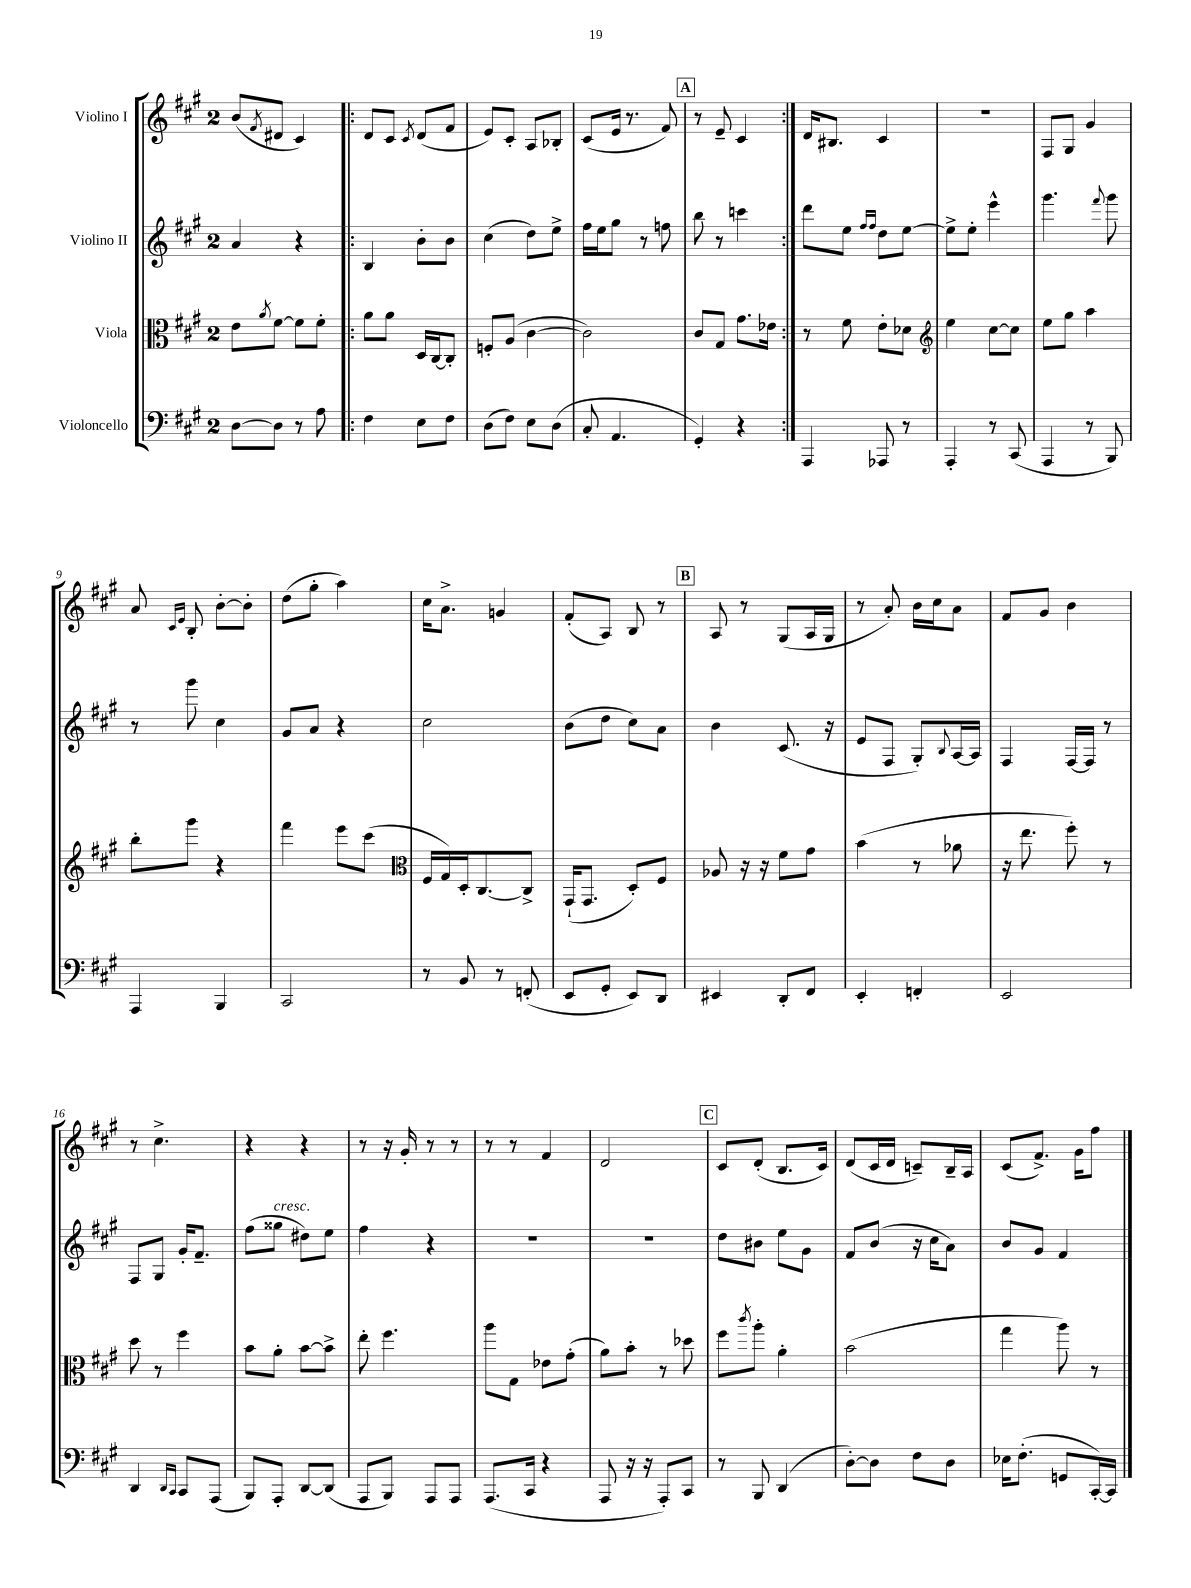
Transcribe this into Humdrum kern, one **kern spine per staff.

**kern	**kern	**kern	**kern
*staff4	*staff3	*staff2	*staff1
*clefF4	*clefC3	*clefG2	*clefG2
*k[f#c#g#]	*k[f#c#g#]	*k[f#c#g#]	*k[f#c#g#]
*M2/4	*M2/4	*M2/4	*M2/4
[8D\L	8e\L	4a/	(8b/L
.	8qa/	.	8qf#/
8D\]J	[8f#\J	.	8d#/J
8r	8f#\]L	4r	4c#/)
8A\	8f#'\J	.	.
=!|:	=!|:	=!|:	=!|:
4F#\	8a\L	4B/	8d/L
.	8a\J	.	8c#/J
.	.	.	8qc#/
8E\L	16D/LL	8b'\L	(8d/L
.	[16C#/J	.	.
8F#\J	8C#'/]J	8b\J	8f#/J
=	=	=	=
(8D\L	8F'/L	(4cc#\	8e/L)
8F#\J)	(8A/J	.	8c#'/J
8E\L	[4c#\	8dd\L)	8A/L
(8D\J	.	8ee^\J	8B-'/J
=	=	=	=
8C#'/	2c#\])	16ff#\LL	(8c#/L
.	.	16ee\J	.
4.AA/	.	8gg#\J	16e/Jk
.	.	.	8.r
.	.	8r	.
.	.	8ff\	8f#/)
=	=	=	=
4GG#'/)	8c#/L	8bb\	8r
.	8G#/J	8r	8e~/
4r	8.g#\L	4ccc\	4c#/
.	16e-\Jk	.	.
=:|!	=:|!	=:|!	=:|!
4AAA/	8r	8ddd\L	16d/LK
.	.	.	8.B#/J
.	8f#\	8ee\J	.
.	.	16qqff#/LL	.
.	.	16qqff#/JJ	.
8AAA-/	8e'\L	8dd\L	4c#/
8r	8d-\J	[8ee\J	.
=	=	=	=
*	*clefG2	*	*
4AAA'/	4ee\	8ee^\]L	2r
.	.	8ee'\J	.
8r	[8cc#\L	4eee^^\	.
(8CC#/	8cc#\]J	.	.
=	=	=	=
4AAA/	8ee\L	4.ggg#\	8F#/L
.	8gg#\J	.	8G#/J
8r	4aa\	.	4g#/
.	.	8qqfff#/	.
8BBB/)	.	8ggg#\	.
=	=	=	=
4AAA/	8bb'\L	8r	8a/
.	.	.	16qqc#/LL
.	.	.	16qqe/JJ
.	8ggg#\J	8ggg#\	8B'/
4BBB/	4r	4cc#\	[8b'\L
.	.	.	8b'\]J
=	=	=	=
2CC#/	4fff#\	8g#/L	(8dd\L
.	.	8a/J	8gg#'\J
.	8eee\L	4r	4aa\)
.	(8ccc#\J	.	.
=	=	=	=
*	*clefC3	*	*
8r	16F#/LL	2cc#\	16cc#\LK
.	16G#/)	.	8.a^\J
8BB/	16D'/J	.	.
.	[8.C#/	.	.
8r	.	.	4g/
(8FF'/	8C#^/]J	.	.
=	=	=	=
8EE/L	(16GG#`/LK	(8b\L	(8f#'/L
.	8.GG#/J	.	.
8GG#'/J	.	8dd\J	8A/J)
8EE/L)	8D'/L)	8cc#\L)	8B/
8DD/J	8F#/J	8a\J	8r
=	=	=	=
4EE#/	8A-/	4b\	8A/
.	16r	.	8r
.	16r	.	.
8DD'/L	8f#\L	(8.c#/	(8G#/L
8FF#/J	8g#\J	.	16A/L
.	.	16r	16G#/JJ
=	=	=	=
4EE'/	(4b\	8e/L	8r
.	.	8F#/J	8a'/)
4FF'/	8r	8G#'/L)	16b\LL
.	.	.	16cc#\J
.	.	8qqB/	.
.	8a-\	[16A/L	8a\J
.	.	16A/]JJ	.
=	=	=	=
2EE/	16r	4F#/	8f#/L
.	8.ee\	.	.
.	.	.	8g#/J
.	8ff#'\)	[16F#/LL	4b\
.	.	16F#/]JJ	.
.	8r	8r	.
=	=	=	=
4DD/	8dd\	8F#/L	8r
.	8r	8G#/J	4.cc#^\
16qqDD/LL	.	.	.
16qqCC#/JJ	.	.	.
8CC#/L	4ff#\	16g#'/LK	.
.	.	8.f#~/J	.
(8AAA/J	.	.	.
=	=	=	=
8BBB/L)	8b\L	(8ff#\L	4r
8AAA'/J	8a'\J	8gg##\J	.
[8DD/L	[8b\L	8dd#\L)	4r
(8DD/]J	8b^\]J	8ee\J	.
=	=	=	=
8AAA/L	8ee'\	4ff#\	8r
8BBB/J)	4.ff#\	.	16r
.	.	.	16g#'/
8AAA/L	.	4r	8r
8AAA/J	.	.	8r
=	=	=	=
(8.AAA/L	8aa\L	2r	8r
.	8G#\J	.	8r
16CC#/Jk	.	.	.
4r	8e-\L	.	4f#/
.	(8g#'\J	.	.
=	=	=	=
8AAA/	8a\L)	2r	2d/
16r	8b'\J	.	.
16r	.	.	.
8AAA'/L)	8r	.	.
8CC#/J	8dd-\	.	.
=	=	=	=
8r	8ff#\L	8dd\L	8c#/L
.	8qccc#/	.	.
8BBB/	8aa'\J	8b#\J	(8d'/J
(4DD/	4a'\	8ee\L	8.B/L
.	.	8g#\J	.
.	.	.	16c#/Jk)
=	=	=	=
[8D'\L)	(2b\	8f#/L	(8d/L
8D\]J	.	(8b/J	16c#/L
.	.	.	16d/JJ
8F#\L	.	16r	8c~/L)
.	.	16cc#\LK	.
8D\J	.	8a\J)	16B~/L
.	.	.	16A/JJ
=	=	=	=
16E-\LK	4gg#\	8b/L	(8c#/L
(8.F#'\J	.	.	.
.	.	8g#/J	8.f#^/J)
8GG/L	8aa\)	4f#/	.
.	.	.	16g#\LK
[16CC#'/L)	8r	.	8ff#\J
16CC#/]JJ	.	.	.
==	==	==	==
*-	*-	*-	*-
